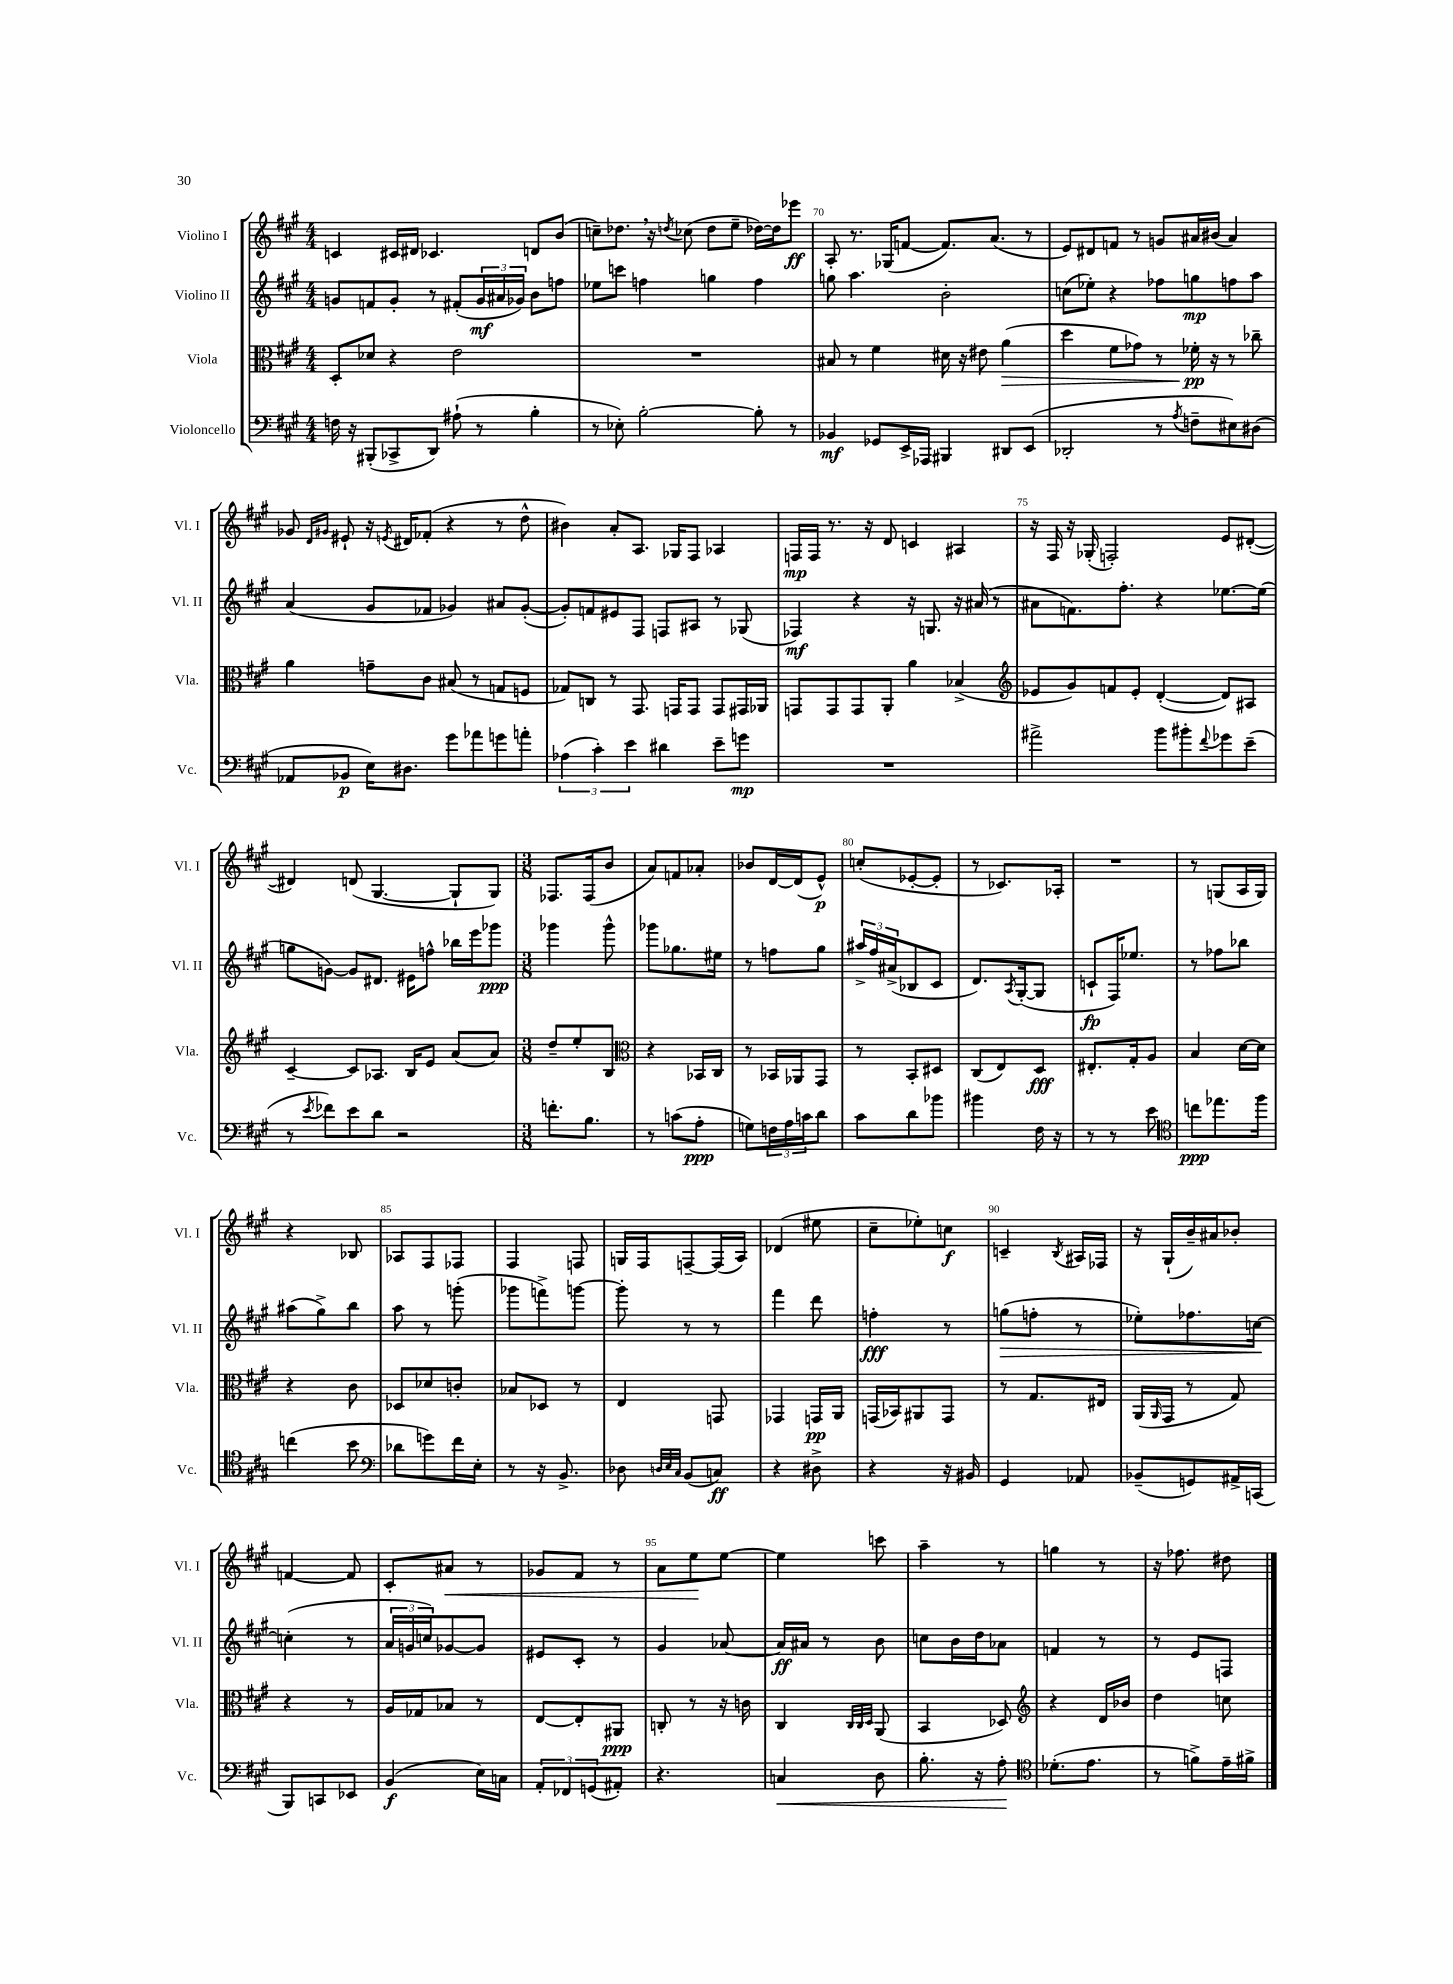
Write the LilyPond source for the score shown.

<<
\new StaffGroup <<
\new Staff = "s0" \with { instrumentName = "Violino I" shortInstrumentName = "Vl. I" } {
    \clef treble \key a \major \numericTimeSignature \time 4/4
    c'4 cis'16 dis'16 ces'4. d'8 b'8( |
    c''8--) des''8. \breathe r16 \acciaccatura { d''8 } ces''8( d''8 e''8-- des''16~) des''16 ees'''8\ff |
    a8-. r8. ges16( f'8~ f'8.) a'8.( r8 |
    e'8) dis'8 f'8 r8 g'8 ais'16 bis'16( ais'4) |
    ges'8 \grace { d'16 gis'16 } eis'8-! r16 \acciaccatura { e'8 } dis'16 fes'8-.( r4 r8 d''8-^ |
    bis'4) a'8-. a8. ges16 fis8 aes4 |
    f16\mp f16 r8. r16 d'8 c'4 ais4 |
    r16 fis16 r16 ges16-.( f2-.) e'8 dis'8~-.( |
    dis'4) d'8( gis4.~ gis8-! gis8) |
    \numericTimeSignature \time 3/8 fes8. fes16( b'8 |
    a'8) f'8 aes'8-. |
    bes'8 d'16~ d'16( e'8-^\p) |
    c''8-.( ees'8~-. ees'8-. |
    r8 ces'8.) aes16-. |
    R4. |
    r8 g8( a16 g16) |
    r4 bes8 |
    aes8 fis8 fes8 |
    fis4 f8 |
    g16 fis16 f8~-- f16( a16) |
    des'4( eis''8 |
    cis''8-- ees''8-.) c''8\f |
    c'4-- \acciaccatura { b8 } ais16 fes16 |
    r16 gis16-!( b'16--) ais'16 bes'8-. |
    f'4~ f'8 |
    cis'8-. ais'8\< r8 |
    ges'8 fis'8 r8 |
    a'8 e''8\! e''8~ |
    e''4 c'''8 |
    a''4-- r8 |
    g''4 r8 |
    r16 fes''8. dis''8 \bar "|." |
}
\new Staff = "s1" \with { instrumentName = "Violino II" shortInstrumentName = "Vl. II" } {
    \clef treble \key a \major \numericTimeSignature \time 4/4
    g'8 f'8 g'8-. r8 fis'8-.( \tuplet 3/2 { g'16\mf ais'16 ges'16) } b'8 f''8 |
    ees''8 c'''8 f''4 g''4 f''4 |
    g''8 a''4. b'2-. |
    c''8( ees''8-.) r4 fes''8 g''8\mp f''8 a''8 |
    a'4( gis'8 fes'8 ges'4) ais'8 ges'8~-.( |
    ges'8-.) f'8 eis'8 fis8 f8 ais8 r8 ges8( |
    fes4\mf) r4 r16 g8. r16 ais'16( r8 |
    ais'8 f'8.) fis''8.-. r4 ees''8.~ ees''16( |
    g''8 g'8~) g'8 dis'8. eis'16 f''8-^ bes''16 e'''16 ges'''8\ppp |
    \numericTimeSignature \time 3/8 ges'''4 ges'''8-^ |
    ges'''8 ges''8. eis''16 |
    r8 f''8 gis''8 |
    \tuplet 3/2 { ais''16-> fis''16 ais'16->( } bes8 cis'8 |
    d'8.) \acciaccatura { a8 } gis16~-.( gis8 |
    c'8-!\fp fis16) ees''8. |
    r8 fes''8 bes''8 |
    ais''8( gis''8->) b''8 |
    a''8 r8 g'''8-.( |
    ges'''8 f'''8->) g'''8~ |
    g'''8-. r8 r8 |
    fis'''4 d'''8 |
    f''4-.\fff r8 |
    g''8\>( f''8-. r8 |
    ees''8-.) fes''8. c''16~\! |
    c''4-.( r8 |
    \tuplet 3/2 { a'16 g'16 c''16) } ges'8~ ges'8 |
    eis'8 cis'8-. r8 |
    gis'4 aes'8~ |
    aes'16\ff ais'16 r8 b'8 |
    c''8 b'16 d''16 aes'8 |
    f'4 r8 |
    r8 e'8 f8 \bar "|." |
}
\new Staff = "s2" \with { instrumentName = "Viola" shortInstrumentName = "Vla." } {
    \clef alto \key a \major \numericTimeSignature \time 4/4
    d8-. des'8 r4 e'2 |
    R1 |
    bis8 r8 fis'4 dis'16 r16 eis'8 a'4\>( |
    d''4 fis'8 ges'8) r8 fes'16-.\pp\! r16 r8 ces''8-- |
    a'4 g'8-- cis'8 bis8( r8 g8 f8 |
    ges8) c8 r8 gis,8. g,16 g,8 g,8 gis,16 aes,16 |
    g,8 g,8 g,8 a,8-. a'4 bes4->( |
    \clef treble ees'8 gis'8) f'8 ees'8-. d'4~-.( d'8) ais8 |
    cis'4~-- cis'8 aes8. b16 e'8 a'8( a'8) |
    \numericTimeSignature \time 3/8 d''8-- e''8-. b8 |
    \clef alto r4 bes,16 cis16 |
    r8 bes,16 aes,16 gis,8 |
    r8 b,8-. dis8 |
    cis8( e8) d8\fff |
    eis8.-. gis16-. a8 |
    b4 d'16~ d'16 |
    r4 cis'8 |
    des8 des'8 c'8-. |
    bes8 des8 r8 |
    e4 g,8 |
    ges,4 g,16\pp a,16 |
    g,16( bes,16) ais,8 g,8 |
    r8 gis8. eis16 |
    a,16( \grace { a,16 } gis,16 r8 gis8) |
    r4 r8 |
    a16 ges16 bes8 r8 |
    e8~ e8-. ais,8\ppp |
    c8-. r8 r16 c'16 |
    cis4 \grace { cis32 cis32 d32 } a,8( |
    b,4 des8) |
    \clef treble r4 d'16 bes'16 |
    d''4 c''8 \bar "|." |
}
\new Staff = "s3" \with { instrumentName = "Violoncello" shortInstrumentName = "Vc." } {
    \clef bass \key a \major \numericTimeSignature \time 4/4
    f16 r16 bis,,8-.( ces,8-> d,8) ais8-!( r8 b4-. |
    r8 ees8-.) b2~-. b8-. r8 |
    bes,4\mf ges,8 e,16-> aes,,16 bis,,4 dis,8 e,8( |
    des,2-. r8 \acciaccatura { a8 } f8-- eis8) dis8( |
    aes,8 bes,8\p e16) dis8. gis'8 aes'8 g'8 a'8-. |
    \tuplet 3/2 { aes4( cis'4-.) e'4 } dis'4 e'8-- g'8\mp |
    R1 |
    ais'2-> b'8 bis'8-. \appoggiatura { fis'8 } ges'8 e'8--( |
    r8 \acciaccatura { e'8 } fes'8) e'8 d'8 r2 |
    \numericTimeSignature \time 3/8 f'8.-. b8. |
    r8 c'8( a8-.\ppp |
    g8) \tuplet 3/2 { f16 a16 c'16 } d'8 |
    cis'8 d'8 bes'8 |
    bis'4 fis16 r16 |
    r8 r8 e'8 |
    \clef tenor c''8\ppp ees''8. fis''16 |
    c''4( b'8 |
    \clef bass des'8 g'8) fis'16 e16-. |
    r8 r16 b,8.-> |
    des8 \grace { d32 e32 cis32 } b,8( c8\ff) |
    r4 dis8-> |
    r4 r16 bis,16 |
    gis,4 aes,8 |
    bes,8--( g,8) ais,16-> c,16( |
    b,,8) c,8 ees,8 |
    b,4\f( e16) c16 |
    \tuplet 3/2 { a,8-. fes,8 g,8( } ais,8-.) |
    r4. |
    c4\< d8 |
    b8.-. r16 a8-.\! |
    \clef tenor des'8.-.( e'8. |
    r8 f'8->) e'16-- fis'16-> \bar "|." |
}
>>
>>
\layout { \context { \Score currentBarNumber = #68 \override BarNumber.break-visibility = ##(#f #t #t) barNumberVisibility = #(every-nth-bar-number-visible 5) } }
